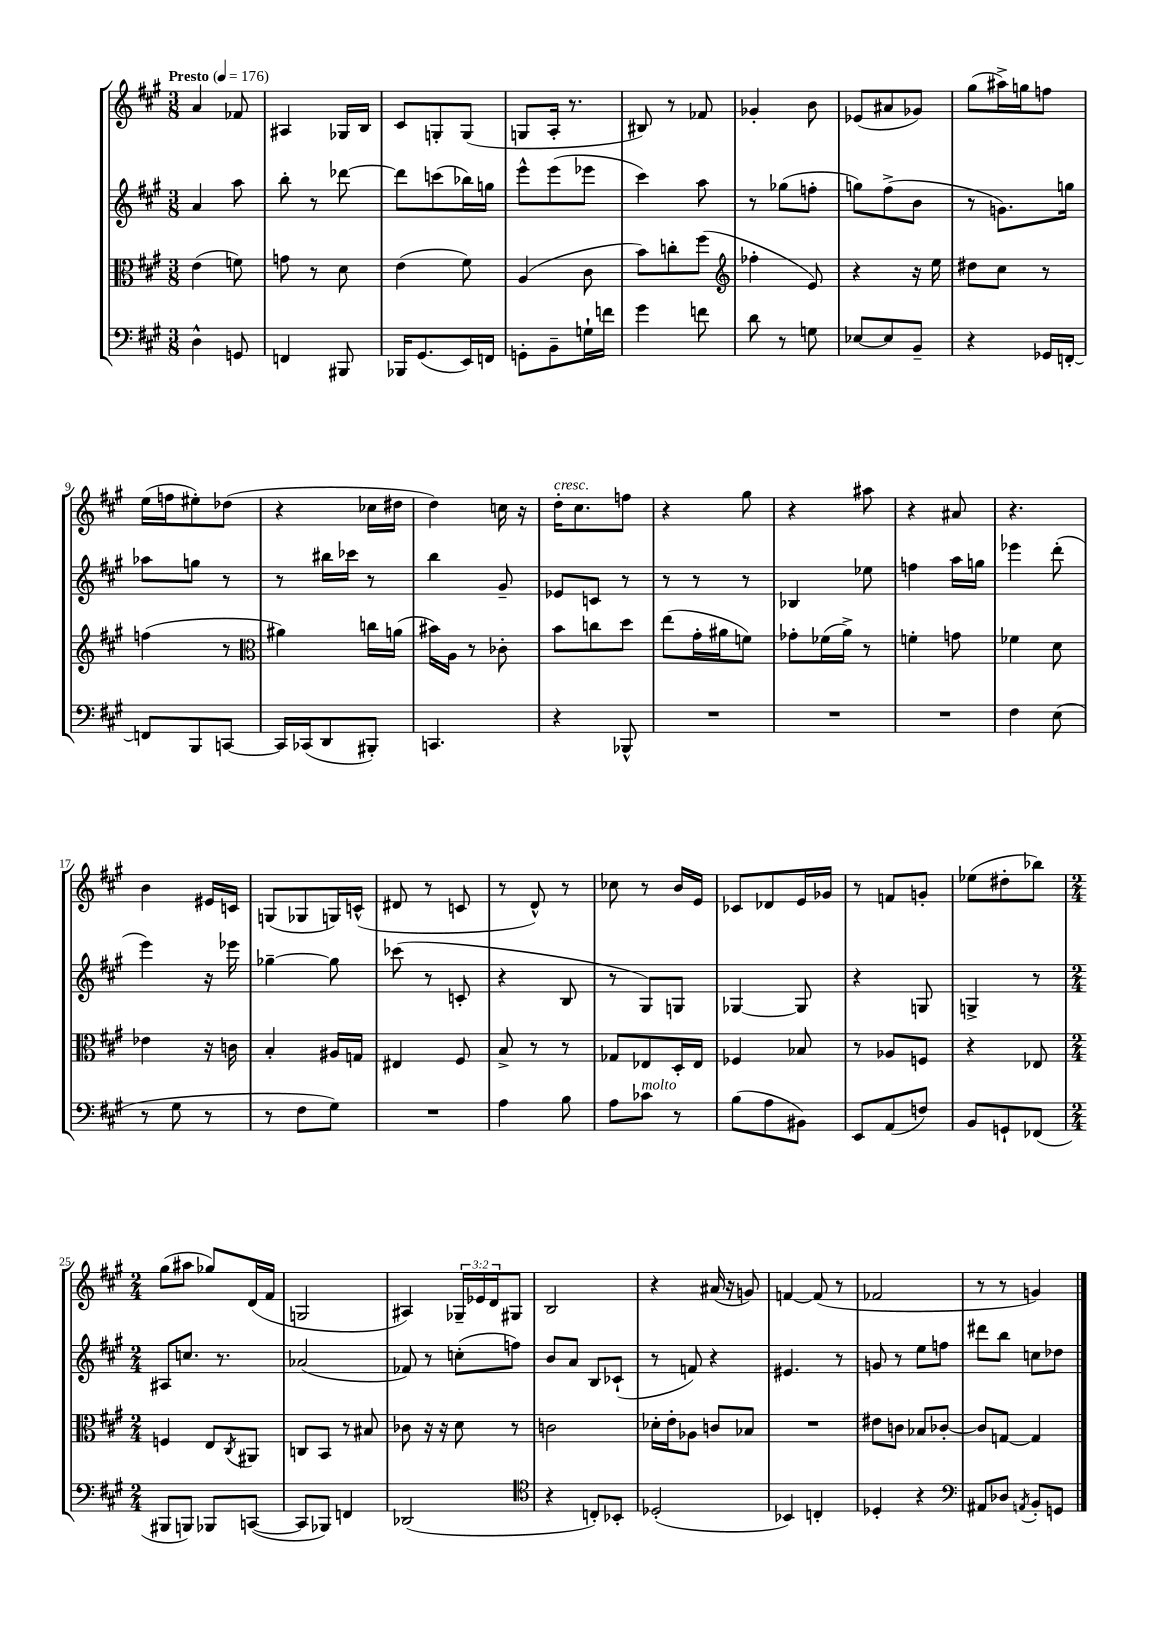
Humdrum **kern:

**kern	**kern	**kern	**kern
*part4	*part3	*part2	*part1
*staff4	*staff3	*staff2	*staff1
*clefF4	*clefC3	*clefG2	*clefG2
*k[f#c#g#]	*k[f#c#g#]	*k[f#c#g#]	*k[f#c#g#]
*M3/8	*M3/8	*M3/8	*M3/8
*MM176	*MM176	*MM176	*MM176
=1	=1	=1	=1
!	!	!	!LO:TX:a:B:t=Presto
4D^^\	(4e\	4a/	4a/
8GGn/	8fn\)	8aa\	8f-X/
=2	=2	=2	=2
4FFn/	8gn\	8bb'\	4A#X/
.	8r	8r	.
8BBB#X/	8d\	[8ddd-X\	16G-X/LL
.	.	.	16B/JJ
=3	=3	=3	=3
16BBB-X/KL	(4e\	8ddd-\L]	8c#/L
(8.GG#/	.	.	.
.	.	(8cccn\	8Gn'/
16EE/L)	8f#\)	16bb-X\L)	(8G/J
16FFn/JJ	.	16ggn\JJ	.
=4	=4	=4	=4
8GGn'\L	(4A/	8eee^^\L	8Gn/L
8BB~\	.	(8eee\	16A'/Jk
.	.	.	8.r
16Gn`\L	8c#\	8eee-X\J	.
16fn\JJ	.	.	.
=5	=5	=5	=5
4g#\	8b\L)	4ccc#\)	8B#X/)
.	8ccn'\	.	8r
8fn\	(8ff#\J	8aa\	8f-X/
=6	=6	=6	=6
*	*clefG2	*	*
8d\	4ff-X'\	8r	4g-X'/
8r	.	(8gg-X\L	.
8Gn\	8e/)	8ffn'\J	8b\
=7	=7	=7	=7
[8E-X/L	4r	8ggn\L)	(8e-X/L
8E-/]	.	(8ff#^\	8a#X/
8BB~/J	16r	8b\J	8g-X/J)
.	16ee\	.	.
=8	=8	=8	=8
4r	8dd#X\L	8r	(8gg#\L
.	8cc#\J	8.gn\L)	16aa#X^\L)
.	.	.	16ggn\J
16GG-X/LL	8r	.	8ffn\J
[16FFn'/JJ	.	16ggn\Jk	.
!!LO:LB:g=z
=9	=9	=9	=9
8FFn/L]	(4ffn\	8aa-X\L	(16ee\LL
.	.	.	16ffn\J
8BBB/	.	8ggn\J	8ee#X'\)
[8CCn/J	8r	8r	(8dd-X\J
=10	=10	=10	=10
*	*clefC3	*	*
16CC/LL]	4a#X\)	8r	4r
(16CC-X/J	.	.	.
8DD/	.	16bb#X\LL	.
.	.	16ccc-X\JJ	.
8BBB#X'/J)	16ccn\LL	8r	16cc-X\LL
.	(16an\JJ	.	16dd#X\JJ
=11	=11	=11	=11
4.CCn/	16b#X\LL)	4bb\	4dd\)
.	16A\JJ	.	.
.	8r	.	.
.	8c-X'\	8g#~/	16ccn\
.	.	.	16r
=12	=12	=12	=12
!	!	!	!LO:TX:a:i:t=cresc.
4r	8b\L	8e-X/L	16dd'\KL
.	.	.	8.cc#\
.	8ccn\	8cn/J	.
8BBB-X^^/	8dd\J	8r	8ffn\J
=13	=13	=13	=13
4.r	(8ee\L	8r	4r
.	16g#'\L	8r	.
.	16a#X\J	.	.
.	8fn\J)	8r	8gg#\
=14	=14	=14	=14
4.r	8g-X'\L	4B-X/	4r
.	(16f-X\L	.	.
.	16a^\JJ)	.	.
.	8r	8ee-X\	8aa#X\
=15	=15	=15	=15
4.r	4fn'\	4ffn\	4r
.	8gn\	16aa\LL	8a#X/
.	.	16ggn\JJ	.
=16	=16	=16	=16
4F#\	4f-X\	4eee-X\	4.r
(8E\	8d\	(8ddd'\	.
!!LO:LB:g=z
=17	=17	=17	=17
8r	4e-X\	4eee\)	4b\
8G#\	.	.	.
8r	16r	16r	16e#X/LL
.	16cn\	16eee-X\	16cn/JJ
=18	=18	=18	=18
8r	4B'/	[4gg-X~\	(8Gn/L
8F#\L	.	.	8G-X/
8G#\J)	16A#X/LL	8gg-\]	16Gn/L)
.	16Gn/JJ	.	(16cn^^/JJ
=19	=19	=19	=19
4.r	4E#X/	(8ccc-X\	8d#X/
.	.	8r	8r
.	8F#/	8cn'/	8cn/
=20	=20	=20	=20
4A\	8B^/	4r	8r
.	8r	.	8d^^/)
8B\	8r	8B/	8r
=21	=21	=21	=21
8A\L	8G-X/L	8r	8cc-X\
!LO:TX:a:i:t=molto	!	!	!
8c-X\J	8E-X/	8G#/L)	8r
8r	16D'/L	8Gn/J	16b/LL
.	16E-/JJ	.	16e/JJ
=22	=22	=22	=22
(8B\L	4F-X/	[4G-X/	8c-X/L
8A\	.	.	8d-X/
8BB#X\J)	8B-X/	8G-/]	16e/L
.	.	.	16g-X/JJ
=23	=23	=23	=23
8EE/L	8r	4r	8r
(8AA/	8A-X/L	.	8fn/L
8Fn/J)	8Fn/J	8Gn/	8gn'/J
=24	=24	=24	=24
8BB/L	4r	4Gn^/	(8ee-X\L
8GGn`/	.	.	8dd#X'\
(8FF-X/J	8E-X/	8r	8bb-X\J)
!!LO:LB:g=z
=25	=25	=25	=25
*M2/4	*M2/4	*M2/4	*M2/4
8BBB#X/L	4Fn/	8A#X/L	(8gg#\L
8BBBn/J)	.	8.ccn/J	8aa#X\J
8BBB-X/L	8E/L	.	8gg-X/L)
.	.	8.r	.
.	8qC#/	.	.
([8CCn/J	8AA#X/J	.	(16d/L
.	.	.	16f#/JJ
=26	=26	=26	=26
8CC/L]	8Cn/L	(2a-X/	2Gn/
8BBB-X/J)	8BB/J	.	.
4FFn/	8r	.	.
.	8B#X/	.	.
=27	=27	=27	=27
(2DD-X/	8c-X\	8f-X/)	4A#X/)
.	16r	8r	.
.	16r	.	.
.	8d\	(8ccn'\L	24G-X~/LL
.	.	.	24e-X/
.	.	.	24d/J
.	8r	8ffn\J)	8G#X/J
=28	=28	=28	=28
*clefC4	*	*	*
4r	2cn\	8b/L	2B/
.	.	8a/J	.
8Cn'/L)	.	8B/L	.
8BB-X'/J	.	(8c-X`/J	.
=29	=29	=29	=29
(2D-X'/	16d-X'\LL	8r	4r
.	16e'\J	.	.
.	8A-X\J	8fn/)	.
.	8cn/L	4r	(16a#X/
.	.	.	16r
.	8B-X/J	.	8gn/)
=30	=30	=30	=30
4BB-X/)	2r	4.e#X/	[4fn/
4Cn'/	.	.	(8f/]
.	.	8r	8r
=31	=31	=31	=31
4D-X'/	8e#X\L	8gn/	2f-X/
.	8cn\J	8r	.
4r	8B-X/L	8ee\L	.
.	[8c-X'/J	8ffn\J	.
=32	=32	=32	=32
*clefF4	*	*	*
8AA#X/L	8c-/L]	8ddd#X\L	8r
8D-X/J	[8Gn/J	8bb\J	8r
8qAAn/	.	.	.
8BB'/L	4G/]	8ccn\L	4gn/)
8GGn/J	.	8dd-X\J	.
==	==	==	==
*-	*-	*-	*-
